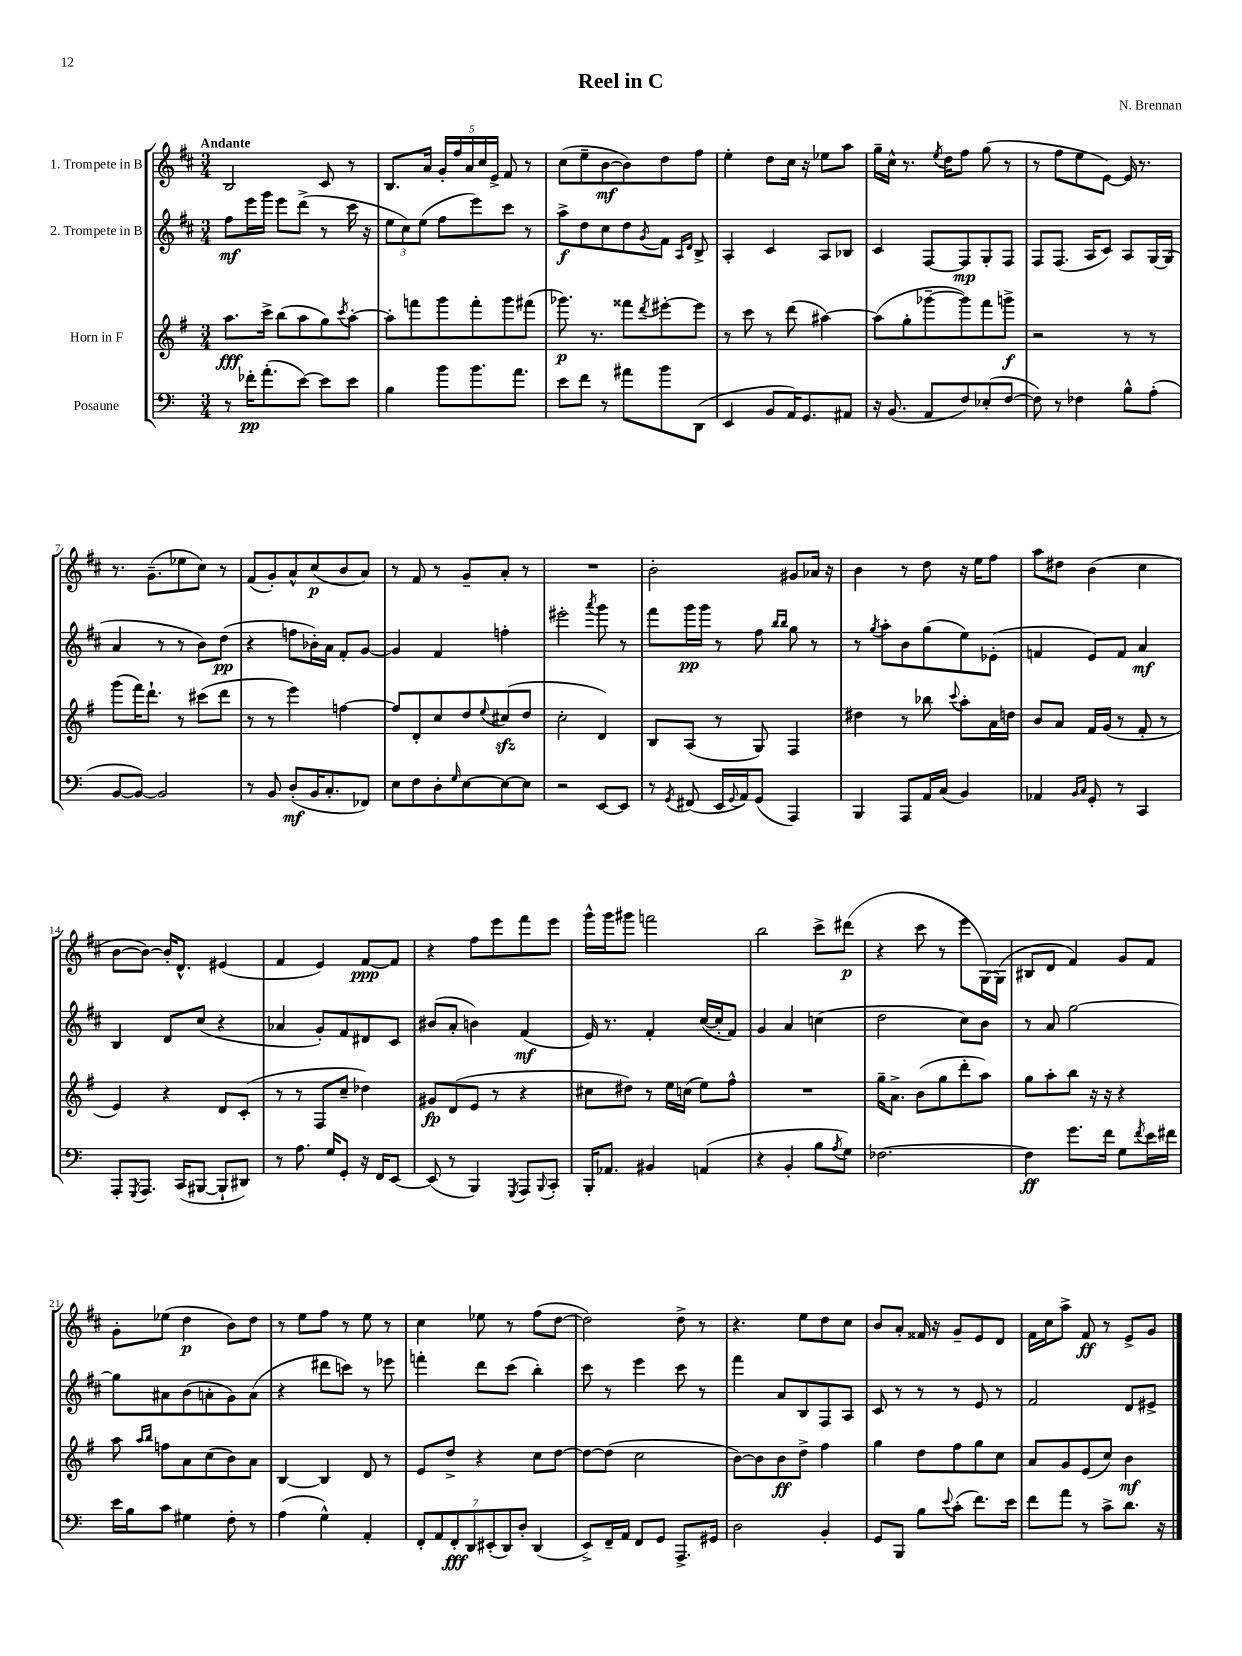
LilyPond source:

\header { title = "Reel in C" composer = "N. Brennan" }
<<
\new StaffGroup <<
\new Staff = "s0" \with { instrumentName = "1. Trompete in B" } {
    \clef treble \key d \major \numericTimeSignature \time 3/4 \tempo "Andante"
    b2 cis'8 r8 |
    b8. a'16 \tuplet 5/4 { g'16-. fis''16 a'16 cis''16 e'16-> } fis'8 r8 |
    cis''8( e''8-- b'8~\mf b'8) d''8 fis''8 |
    e''4-. d''8 cis''16 r16 ees''8 a''8 |
    g''16-- cis''16-^ r8. \acciaccatura { e''8 } d''16 fis''8 g''8( r8 |
    r8 fis''8 e''8 e'8~) e'16 r8. |
    r8. g'8.--( ees''8 cis''8) r8 |
    fis'8( g'8-.) a'8-^ cis''8\p( b'8 a'8) |
    r8 fis'8 r8 g'8-- a'8-. r8 |
    R2. |
    b'2-. gis'8 aes'16 r16 |
    b'4 r8 d''8 r16 e''16 fis''8 |
    a''8 dis''8 b'4( cis''4 |
    b'8~ b'8~) b'16-. d'8.-^ eis'4( |
    fis'4 e'4) fis'8~\ppp fis'8 |
    r4 fis''8 e'''8 fis'''8 e'''8 |
    g'''16-^ g'''16 gis'''8 f'''2 |
    b''2 cis'''8-> dis'''8\p( |
    r4 cis'''8 r8 e'''8 g16~) g16( |
    bis8 d'8 fis'4) g'8 fis'8 |
    g'8-. ees''8( d''4\p b'8) d''8 |
    r8 e''8 fis''8 r8 e''8 r8 |
    cis''4 ees''8 r8 fis''8( d''8~ |
    d''2) d''8-> r8 |
    r4. e''8 d''8 cis''8 |
    b'8 a'8-. fisis'16 r16 g'8-- e'8 d'8 |
    fis'16 cis''16 a''8-> fis'8\ff r8 e'8-> g'8 \bar "|." |
}
\new Staff = "s1" \with { instrumentName = "2. Trompete in B" } {
    \clef treble \key d \major \numericTimeSignature \time 3/4
    fis''8\mf e'''16 g'''16 e'''8 d'''8->( r8 cis'''16 r16 |
    \tuplet 3/2 { e''8 cis''8) e''8( } fis''8 e'''8) cis'''8 r8 |
    a''8->\f d''8 cis''8 d''8 \acciaccatura { g'8 } fis'8 \grace { a16 d'16 } b8-> |
    a4-. cis'4 a8 bes8 |
    cis'4 fis8~ fis8\mp g8-. fis8 |
    fis8 fis8.( a16 cis'8) a8 g16~ g16( |
    a'4 r8 r8 b'8) d''8\pp( |
    r4 f''8 bes'16-.) a'16 fis'8-. g'8~ |
    g'4 fis'4 f''4-. |
    eis'''2-. \acciaccatura { a'''8 } g'''8 r8 |
    fis'''8 g'''16\pp g'''16 r8 fis''8 \grace { b''16 b''16 } g''8 r8 |
    r8 \acciaccatura { g''8 } a''8-. b'8 g''8( e''8) ees'8-.( |
    f'4 e'8) f'8 a'4\mf |
    b4 d'8 cis''8( r4 |
    aes'4 g'8-.) fis'8 dis'8 cis'8 |
    bis'8( a'8-. b'4) fis'4\mf( |
    e'16) r8. fis'4-. cis''16~( cis''16-. fis'8) |
    g'4 a'4 c''4( |
    d''2 cis''8) b'8 |
    r8 a'8 g''2~ |
    g''8 ais'8 b'8( a'8-. g'8) a'8( |
    r4 dis'''8 c'''8) r8 ees'''8 |
    f'''4-. d'''8 cis'''8( b''4-.) |
    cis'''8 r8 e'''4 cis'''8 r8 |
    fis'''4 a'8 b8 fis8 a8 |
    cis'8 r8 r8 r8 e'8 r8 |
    fis'2 d'8 eis'8-> \bar "|." |
}
\new Staff = "s2" \with { instrumentName = "Horn in F" } {
    \clef treble \key g \major \numericTimeSignature \time 3/4
    a''8.\fff c'''16-> b''8( a''8 g''8) \acciaccatura { c'''8 } a''8~-. |
    a''8-. f'''8 g'''8 f'''8-. g'''8 fis'''8( |
    ges'''8.\p) r8. fisis'''8 \acciaccatura { d'''8 } eis'''8~-. eis'''8 |
    r8 c'''8 r8 d'''8( ais''4~) |
    ais''8( g''8-. ges'''8~-- ges'''8) fis'''8 g'''8->\f |
    r2 r8 r8 |
    g'''8( fis'''16) d'''8.-! r8 cis'''8( d'''8 |
    r8 r8 e'''4) f''4~ |
    f''8 d'8-. c''8 d''8 \appoggiatura { e''8 } cis''8\sfz( d''8 |
    c''2-. d'4) |
    b8 a8( r8 g8) fis4 |
    dis''4 r8 bes''8 \appoggiatura { c'''8 } a''8-. a'16 d''16 |
    b'8 a'8 fis'16 g'16( r8 fis'8-. r8 |
    e'4) r4 d'8 c'8-.( |
    r8 r8 fis8 c''8-- des''4) |
    gis'8\fp d'8( e'8 r8 r4 |
    cis''8 dis''8) r8 e''16 c''16( e''8) fis''8-^ |
    R2. |
    g''16-- a'8.-> b'8( g''8 d'''8-. a''8) |
    g''8 a''8-. b''8 r16 r16 r4 |
    a''8 \grace { a''16 b''16 } f''8 a'8 c''8( b'8) a'8 |
    b4~ b4 d'8 r8 |
    e'8 d''8-> r4 c''8 d''8~ |
    d''8~ d''8( c''2 |
    b'8~) b'8 b'8\ff d''8-> fis''4 |
    g''4 d''8 fis''8 g''8 c''8 |
    a'8 g'8 e'8( c''8) b'4\mf \bar "|." |
}
\new Staff = "s3" \with { instrumentName = "Posaune" } {
    \clef bass \key c \major \numericTimeSignature \time 3/4
    r8 fes'16-.\pp a'8.-.( e'8~) e'8 e'8 |
    b4 b'8 b'8. a'8. |
    e'8 f'8 r8 ais'8 b'8 d,8( |
    e,4 b,8 a,16) g,8. ais,8 |
    r16 b,8.( a,8 f8) ees8-.( f8~ |
    f8) r8 fes4 b8-^ a8-.( |
    b,8~ b,8~) b,2 |
    r8 b,8 d8-.\mf( b,16 c8.-. fes,8) |
    e8 f8 d8-. \grace { g16 } e8~ e8~ e8 |
    r2 e,8~ e,8 |
    r8 \acciaccatura { g,8 } fis,8( e,16 \appoggiatura { g,8 } a,16) g,8( a,,4) |
    b,,4 a,,8 a,16 c16( b,4) |
    aes,4 \grace { b,16 c16 } g,8-. r8 c,4 |
    a,,8-. \acciaccatura { g,,8 } a,,8. c,16( bis,,8~ bis,,8-! dis,8) |
    r8 a8. g16 g,8-. r16 f,16 e,8~ |
    e,8( r8 b,,4) \acciaccatura { g,,8 } a,,8 \appoggiatura { b,,8 } c,8-. |
    b,,16-. aes,8. bis,4 a,4( |
    r4 b,4-. b8 \acciaccatura { a8 } g8) |
    fes2.~ |
    fes4\ff g'8. f'16 g8 \acciaccatura { f'8 } e'16 fis'16 |
    e'16 b16 c'8 gis4 f8-. r8 |
    a4( g4-^) a,4-. |
    \tuplet 7/4 { f,8-. a,8 f,8-.\fff d,8 eis,8-.( d,8) d8-. } d,4( |
    e,8->) f,16-- a,16 f,8 g,8 a,,8.-> gis,16 |
    d2 b,4-. |
    g,8 b,,8 b8 \appoggiatura { e'8 } c'8-.( f'8.) e'16 |
    f'8 a'8 r8 c'8-> d'8. r16 \bar "|." |
}
>>
>>
